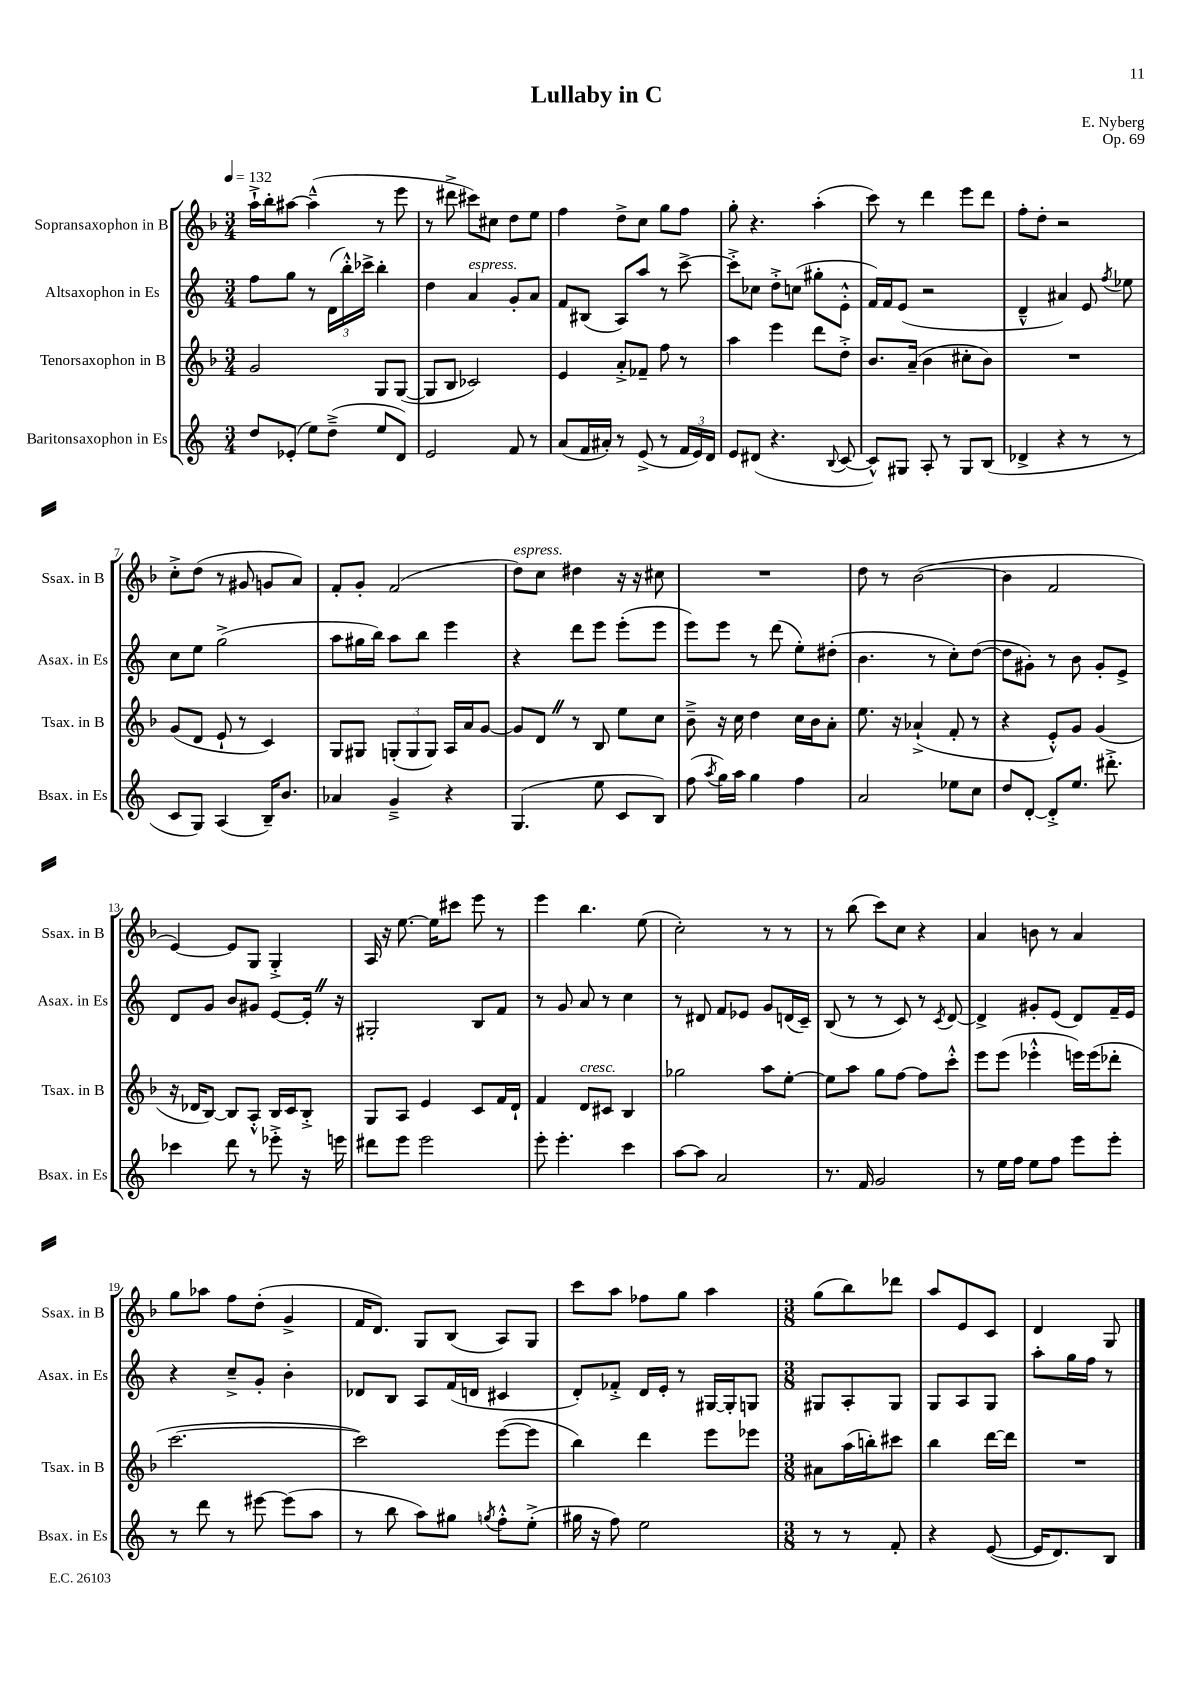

**kern	**kern	**kern	**kern
*part4	*part3	*part2	*part1
*staff4	*staff3	*staff2	*staff1
*I"Baritonsaxophon in Es	*I"Tenorsaxophon in B	*I"Altsaxophon in Es	*I"Sopransaxophon in B
*I'Bsax. in Es	*I'Tsax. in B	*I'Asax. in Es	*I'Ssax. in B
*clefG2	*clefG2	*clefG2	*clefG2
*k[]	*k[b-]	*k[]	*k[b-]
*M3/4	*M3/4	*M3/4	*M3/4
*MM132	*MM132	*MM132	*MM132
=1	=1	=1	=1
8dd/L	2g/	8ff\L	16aa`^\LL
.	.	.	16bb-'\J
(8e-X'/J	.	8gg\J	[8aa#X\J
8ee\L)	.	8r	(4aa#~^^\]
(8dd~^\J	.	(24d\LL	.
.	.	24bb'^^\)	.
.	.	24ccc-X^\JJ	.
8ee/L	8G/L	4bb'\	8r
8d/J)	([8G/J	.	8eee\
=2	=2	=2	=2
2e/	8G/L]	4dd\	8r
.	8B-/J	.	8ddd#X^\
!	!	!LO:TX:a:i:t=espress.	!
.	2c-X/)	4a/	8ccc#X\L)
.	.	.	8cc#X\J
8f/	.	8g'/L	8dd\L
8r	.	8a/J	8ee\J
=3	=3	=3	=3
(8a/L	4e/	8f/L	4ff\
16f/L	.	(8B#X/J	.
16a#X'/JJ)	.	.	.
8r	8a'^/L	8A/L)	8dd^\L
(8e^/	8f-X~/J	8aa/J	8cc\J
8r	8ff\	8r	8gg\L
24f/LL	8r	[8ccc^\	8ff\J
24e/)	.	.	.
24d/JJ	.	.	.
=4	=4	=4	=4
8e/L	4aa\	8ccc'^\L]	8gg'\
(8d#X/J	.	8cc-X\J	4.r
4.r	4eee\	8dd'^\L	.
.	.	(8ccn\J	.
.	8ddd\L	8gg#X'\L	(4aa'\
8qqB/	.	.	.
[8c/	8dd'^\J	8e'^^\J	.
=5	=5	=5	=5
8c^^/L])	8.b-/L	16f/LL)	8ccc\)
.	.	16f/J	.
8G#X/J	.	(8e/J	8r
.	(16a~/Jk	.	.
8A'/	4b-\	2r	4ddd\
8r	.	.	.
8G#/L	8cc#X'\L	.	8eee\L
(8B/J	8b-\J)	.	8ddd\J
=6	=6	=6	=6
4d-X^/	2.r	4d~^^/	8ff'\L
.	.	.	8dd'\J
4r	.	4a#X/)	2r
8r	.	8e/	.
.	.	8qff/	.
8r	.	8ee-X\	.
!!LO:LB:g=z
=7	=7	=7	=7
8c/L	(8g/L	8cc\L	8cc'^\L
8G/J)	8d/J	8ee\J	(8dd\J
(4A/	8e`/	(2gg^\	8r
.	8r	.	8g#X/
16B~/KL)	4c/)	.	8gn/L
8.b/J	.	.	.
.	.	.	8a/J)
=8	=8	=8	=8
4a-X/	8G/L	8aa\L	8f'/L
.	8G#X/J	16gg#X\L	8g'/J
.	.	16bb\JJ)	.
4g~^/	(12Gn'/L	8aa\L	(2f/
.	12G/	.	.
.	.	8bb\J	.
.	12G/J)	.	.
4r	16A/LL	4eee\	.
.	16a/J	.	.
.	[8g/J	.	.
=9	=9	=9	=9
!	!	!	!LO:TX:a:i:t=espress.
(4.G/	8g/L]	4r	8dd\L)
.	8dZ/J	.	8cc\J
.	8r	8ddd\L	4dd#X\
8ee\	8B-/	8eee\J	.
8c/L	8ee\L	(8eee'\L	16r
.	.	.	16r
8B/J)	8cc\J	8eee\J	8cc#X\
=10	=10	=10	=10
(8ff\	8b-~^\	8eee\L)	2.r
8qaa/	.	.	.
16gg\LL)	16r	8eee\J	.
16aa\JJ	16cc\	.	.
4gg\	4dd\	8r	.
.	.	(8ddd\	.
4ff\	16cc\LL	8ee'\L)	.
.	16b-\J	.	.
.	8a'\J	(8dd#X'\J	.
=11	=11	=11	=11
2a/	8.ee\	4.b\	8dd\
.	.	.	8r
.	16r	.	.
.	(4a-X`^/	.	([2b-\
.	.	8r	.
8ee-X\L	8f'/	8cc'\L)	.
8cc\J	8r	([8dd\J	.
=12	=12	=12	=12
8dd/L	4r	8dd\L]	4b-\]
[8d'/J	.	8g#X'\J)	.
8d'^/L]	8e'^^/L)	8r	2f/
8.ee/J	8g/J	8b\	.
.	(4g/	8g#'/L	.
8.ddd#X'^\	.	.	.
.	.	8e^/J	.
!!LO:LB:g=z
=13	=13	=13	=13
4ccc-X\	16r	8d/L	[4e/)
.	16d-X/KL	.	.
.	[8B-/J)	8g/J	.
8ddd\	8B-/L]	8b/L	8e/L]
8r	8A'^^/J	8g#X/J	8G/J
8eee-X'^\	16B-/LL	[8e/L	4G'^/
.	16c/J	.	.
16r	8B-'^/J	16e'Z/Jk]	.
16eeen\	.	16r	.
=14	=14	=14	=14
8ddd#X\L	8G/L	2G#X'/	16A/
.	.	.	16r
8eee\J	8A/J	.	[8.ee\
2eee\	4e/	.	.
.	.	.	16ee\KL]
.	.	.	8ccc#X\J
.	8c/L	8B/L	8eee\
.	16f/L	8f/J	8r
.	16d`/JJ	.	.
=15	=15	=15	=15
8eee'\	4f/	8r	4eee\
4.eee'\	.	8g/	.
!	!LO:TX:a:i:t=cresc.	!	!
.	8d/L	8a/	4.bb-\
.	8c#X/J	8r	.
4ccc\	4B-/	4cc\	.
.	.	.	(8ee\
=16	=16	=16	=16
[8aa\L	2gg-X\	8r	2cc'\)
8aa\J]	.	8d#X/	.
2a/	.	8f/L	.
.	.	8e-X/J	.
.	8aa\L	8g/L	8r
.	[8ee'\J	(16dn/L	8r
.	.	16c~/JJ)	.
=17	=17	=17	=17
8.r	8ee\L]	(8B/	8r
.	8aa\J	8r	(8bb-\
16f/	.	.	.
2g/	8gg\L	8r	8ccc\L)
.	[8ff\J	8c/)	8cc\J
.	8ff\L]	8r	4r
.	.	8qc/	.
.	8ccc'^^\J	[8d/	.
=18	=18	=18	=18
8r	8eee\L	4d^/]	4a/
16ee\LL	(8eee\J	.	.
16ff\JJ	.	.	.
8ee\L	4eee-X'^^\	8g#X'/L	8bn\
8ff\J	.	(8e/J	8r
8eee\L	16eeen\LL)	8d/L)	4a/
.	(16eee\J	.	.
8eee'\J	8ddd-X'\J	16f~/L	.
.	.	16e/JJ	.
!!LO:LB:g=z
=19	=19	=19	=19
8r	[2.ccc\	4r	8gg\L
8ddd\	.	.	8aa-X\J
8r	.	8cc~^/L	8ff\L
[8eee#X\	.	8g'/J	(8dd'\J
(8eee#\L]	.	4b'\	4g^/
8aa\J	.	.	.
=20	=20	=20	=20
8r	2ccc\])	8d-X/L	16f/KL
.	.	.	8.d/J)
8bb\	.	8B/J	.
8aa\L)	.	8A/L	8G/L
8gg#X\J	.	(16f/L	(8B-/J
.	.	16dn/JJ	.
8qggn/	.	.	.
8ff'^^\L	([8eee\L	4c#X/	8A/L)
(8ee'^\J	8eee\J]	.	8G/J
=21	=21	=21	=21
16gg#X\	4bb-\)	8d'/L)	8ccc\L
16r	.	.	.
8ff\)	.	8f-X'^/J	8aa\J
2ee\	4ddd\	16d/LL	8ff-X\L
.	.	16e'/JJ	.
.	.	8r	8gg\J
.	8eee\L	[16G#X/LL	4aa\
.	.	16G#'/J]	.
.	8eee-X\J	8Gn/J	.
=22	=22	=22	=22
*M3/8	*M3/8	*M3/8	*M3/8
8r	8a#X\L	8G#X/L	(8gg\L
8r	(16aa\L	8A'/	8bb-\)
.	16bbn'\J)	.	.
8f'/	8ccc#X\J	8G#/J	8ddd-X\J
=23	=23	=23	=23
4r	4bb-\	8G/L	8aa/L
.	.	8A/	8e/
([8e/	[16ddd\LL	8G/J	8c/J
.	16ddd\JJ]	.	.
=24	=24	=24	=24
16e/KL]	4.r	8aa'\L	4d/
8.d/)	.	.	.
.	.	16gg\L	.
.	.	16ff\JJ	.
8B/J	.	8r	8G/
==	==	==	==
*-	*-	*-	*-
